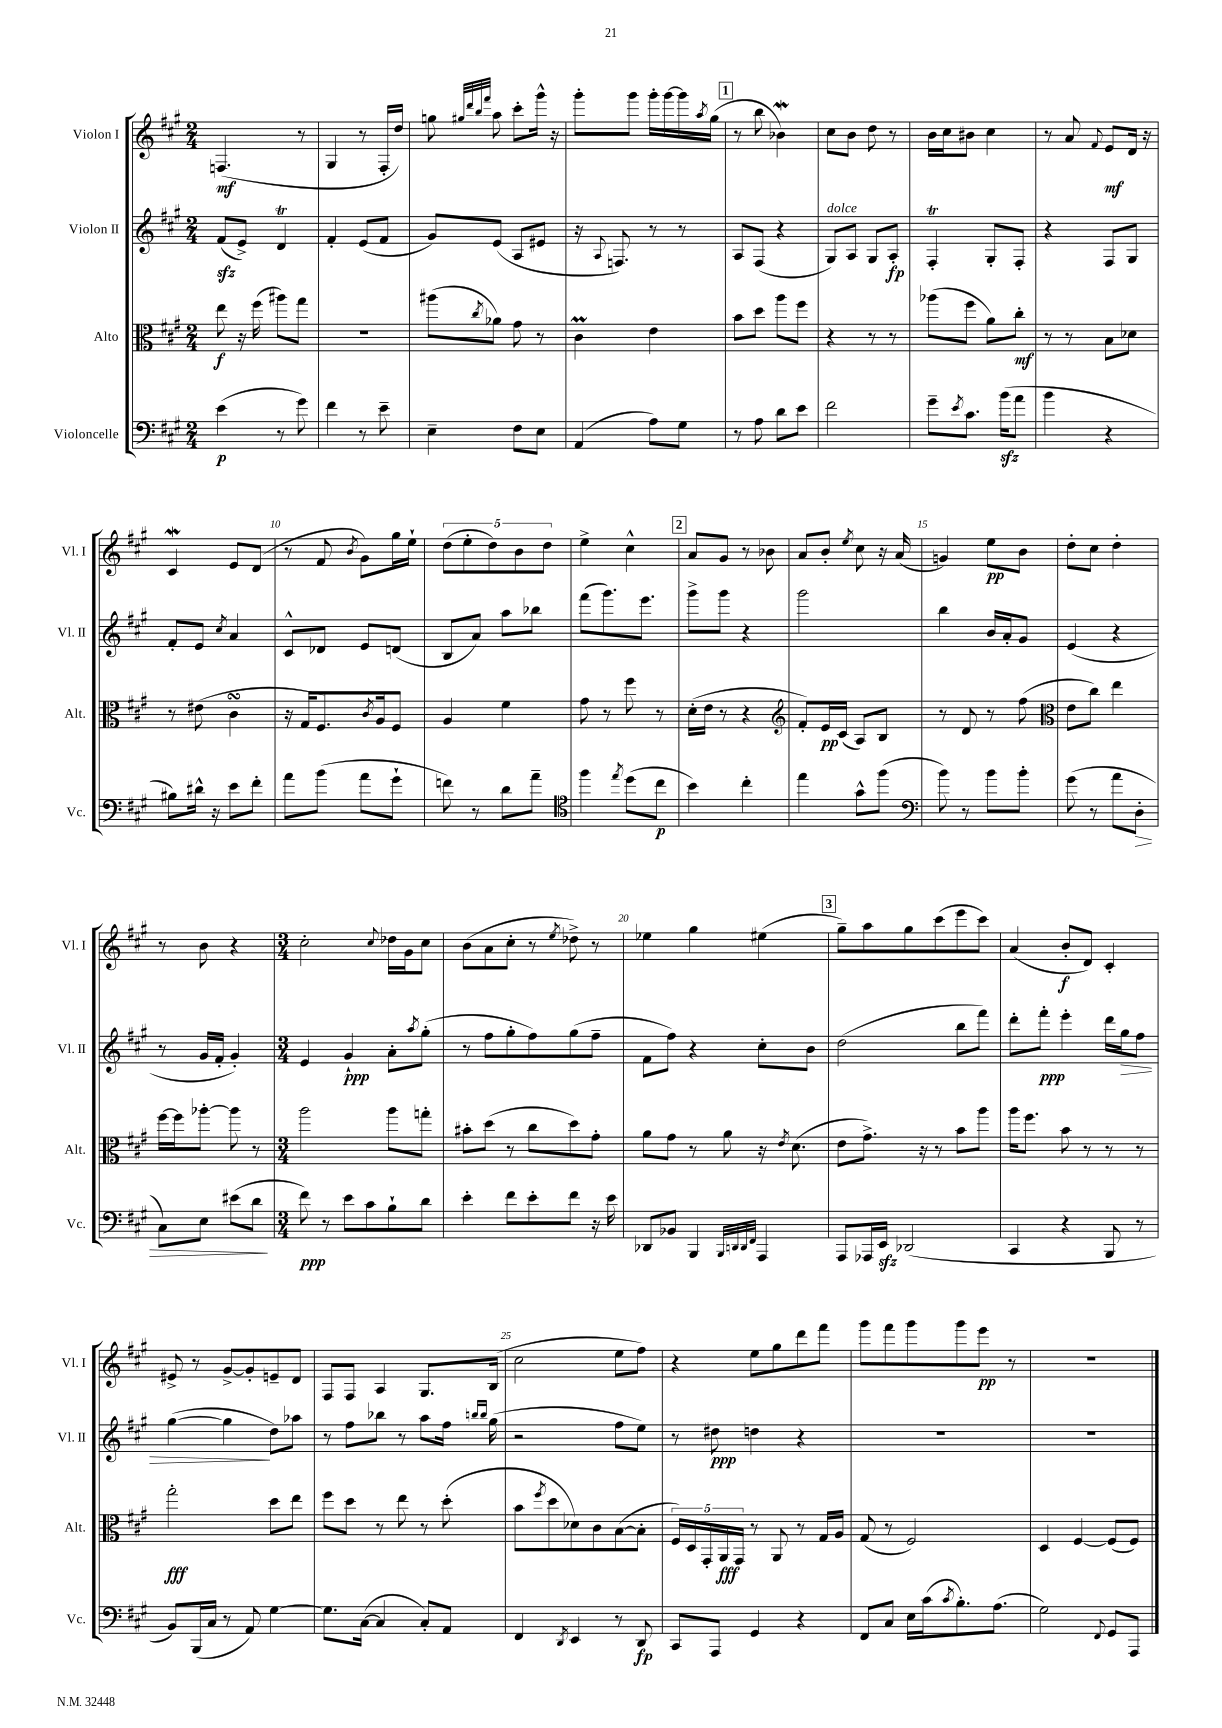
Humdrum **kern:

**kern	**kern	**kern	**kern
*staff4	*staff3	*staff2	*staff1
*clefF4	*clefC3	*clefG2	*clefG2
*k[f#c#g#]	*k[f#c#g#]	*k[f#c#g#]	*k[f#c#g#]
*M2/4	*M2/4	*M2/4	*M2/4
(4e\	8ee\	(8f#/L	(4.F/
.	16r	8e^/J)	.
.	(16ff#\	.	.
8r	8aa#\L)	4d/	.
8g#\)	8gg#\J	.	8r
=	=	=	=
4f#\	2r	4f#'/	4G#/
8r	.	(8e/L	8r
8e~\	.	8f#/J	16F#'/LL
.	.	.	16dd/JJ)
=	=	=	=
4E~\	(8aa#\L	8g#/L)	8gg\
.	.	.	32qqgg#/LLL
.	.	.	32qqddd/
.	.	.	32qqbb/
.	8qcc#/	.	32qqfff#/JJJ
.	8a-\J)	(8e/J	8aa\
8F#\L	8g#\	8A/L	8ccc#'\L
8E\J	8r	8e#/J	16ggg#^^\Jk
.	.	.	16r
=	=	=	=
(4AA/	4c#\	16r	8ggg#'\L
.	.	8qqA/	.
.	.	8.F/)	.
.	.	.	8ggg#\J
8A\L)	4e\	8r	16ggg#'\LL
.	.	.	[16ggg#\
8G#\J	.	8r	16ggg#\]
.	.	.	8qaa/
.	.	.	(16gg#\JJ
=	=	=	=
8r	8b\L	8A/L	8r
8A\	8dd\J	(8F#/J	8bb\
8d\L	8aa\L	4r	4b-\)
8e\J	8ff#\J	.	.
=	=	=	=
2f#\	4r	8G#/L)	8cc#\L
.	.	8A/J	8b\J
.	8r	8G#/L	8dd\
.	8r	8A'/J	8r
=	=	=	=
8g#~\L	(8aa-\L	4F#'/	16b\LL
.	.	.	16cc#\J
8qe/	.	.	.
8.c#\J	8ff#\J	.	8b#\J
.	8a\L)	8G#'/L	4cc#\
(16b\LK	.	.	.
8a\J	8cc#'\J	8F#'/J	.
=	=	=	=
4b\	8r	4r	8r
.	8r	.	8a/
.	.	.	8qqf#/
4r	8B\L	8F#/L	8e/L
.	8d-\J	8G#/J	16d/Jk
.	.	.	16r
=	=	=	=
8B#\L)	8r	8f#'/L	4c#/
16d#^^\Jk	(8e#\	8e/J	.
16r	.	.	.
.	.	8qcc#/	.
8e\L	4c#\	4a/	8e/L
8f#'\J	.	.	(8d/J
=	=	=	=
8a\L	16r	8c#^^/L	8r
.	16G#/LK	.	.
(8b\J	8.F#/)	8d-/J	8f#/
.	.	.	8qb/
8a\L	.	8e/L	8g#\L)
.	8qc#/	.	.
.	16A/k	.	.
8g#`\J	8F#/J	(8d/J	16gg#\L
.	.	.	16ee`\JJ
=	=	=	=
8f\)	4A/	8B/L	(10dd\L
.	.	.	10ee'\
8r	.	8a/J)	.
.	.	.	10dd\)
8d\L	4f#\	8aa\L	.
.	.	.	10b\
8a~\J	.	8bb-\J	.
.	.	.	10dd\J
=	=	=	=
*clefC4	*	*	*
4ff#\	8g#\	(8fff#\L	4ee^\
.	8r	8.ggg#\)	.
8qee/	.	.	.
(8dd\L	8ff#\	.	4cc#^^\
.	.	8.eee\J	.
8cc#\J	8r	.	.
=	=	=	=
4b\)	(16d'\LL	8ggg#^\L	8a/L
.	16e\JJ	.	.
.	8r	8ggg#\J	8g#/J
4cc#'\	4r	4r	8r
.	.	.	8b-\
=	=	=	=
*	*clefG2	*	*
4ee\	8f#'/L)	2ggg#\	8a/L
.	16e/L	.	8b'/J
.	(16c#/JJ	.	.
.	.	.	8qee/
8g#^^\L	8A/L)	.	8cc#\
(8ff#\J	8B/J	.	16r
.	.	.	(16a/
=	=	=	=
*clefF4	*	*	*
8b\)	8r	4bb\	4g/)
8r	8d/	.	.
8b\L	8r	16b/LL	8ee\L
.	.	16a'/J	.
8b'\J	(8ff#\	8g#/J	8b\J
=	=	=	=
*	*clefC3	*	*
(8g#\	8e\L	(4e/	8dd'\L
8r	8cc#\J)	.	8cc#\J
8a\L	4ee\	4r	4dd'\
8D'\J	.	.	.
=	=	=	=
8C#\L)	[16ff#\LL	8r	8r
.	16ff#\]J	.	.
8E\J	[8aa-'\J	16g#/LL	8b\
.	.	16f#'/JJ	.
(8e#\L	8aa-\]	4g#'/)	4r
8d\J	8r	.	.
=	=	=	=
*M3/4	*M3/4	*M3/4	*M3/4
8f#\)	2aa\	4e/	2cc#'\
8r	.	.	.
8e\L	.	4g#`/	.
8c#\	.	.	.
.	.	.	8qqcc#/
8B`\	8aa\L	8a'\L	16dd-\LL
.	.	.	16g#\J
.	.	8qaa/	.
8d\J	8gg'\J	(8gg#'\J	8cc#\J
=	=	=	=
4e'\	8b#'\L	8r	(8b\L
.	(8dd\J	8ff#\L	8a\
8f#\L	8r	8gg#'\	8cc#'\J
8e'\	8cc#\L	8ff#\)	8r
.	.	.	8qee/
8f#\J	8dd\)	(8gg#\	8dd-^\)
16r	8g#'\J	8ff#~\J	8r
16e\	.	.	.
=	=	=	=
8DD-/L	8a\L	8f#\L	4ee-\
8BB-/J	8g#\J	8ff#\J)	.
4BBB/	8r	4r	4gg#\
.	8a\	.	.
32qqBBB/LLL	.	.	.
32qqDD/	.	.	.
32qqDD/	.	.	.
32qqFF#/JJJ	.	.	.
4AAA/	16r	8cc#'\L	(4ee#\
.	8qe/	.	.
.	(8.d\	.	.
.	.	8b\J	.
=	=	=	=
8AAA/L	8e\L	(2dd\	8gg#~\L)
16AAA-/L	8.g#^\J)	.	8aa\
16EE/JJ	.	.	.
(2DD-/	.	.	8gg#\
.	16r	.	.
.	8r	.	(8ccc#\
.	8b\L	8bb\L	8eee\
.	8aa\J	8fff#\J)	8ccc#\J)
=	=	=	=
4CC#/	16aa\LK	8ddd'\L	(4a/
.	8.ff#\J	.	.
.	.	8fff#'\J	.
4r	8b\	4eee'\	8b'/L
.	8r	.	8d/J)
8BBB/	8r	16ddd\LL	4c#'/
.	.	16gg#\J	.
8r	8r	8ff#\J	.
=	=	=	=
8BB/L)	2gg#'\	([4gg#\	8e#^/
(16BBB/L	.	.	8r
16C#/JJ	.	.	.
8r	.	4gg#\]	[8g#^/L
8AA/)	.	.	8g#'/]
[4G#\	8dd\L	8dd\L)	8e~/
.	8ee\J	8aa-\J	8d/J
=	=	=	=
8.G#\]L	8ff#\L	8r	8F#/L
.	8dd\J	8ff#\L	8F#/J
([16C#\Jk	.	.	.
4C#/]	8r	8bb-\J	4A/
.	8ee\	8r	.
8C#'/L)	8r	8aa\L	8.G#/L
8AA/J	(8dd'\	16ff#\Jk	.
.	.	16qqbb/LL	.
.	.	16qqbb/JJ	.
.	.	(16gg#\	(16B/Jk
=	=	=	=
4FF#/	8b\L	2r	2cc#\
.	8qff#/	.	.
.	8dd\	.	.
8qDD/	.	.	.
4EE/	8d-\)	.	.
.	8c#\	.	.
8r	([8B\	8ff#\L	8ee\L
8DD/	8B'\]J	8ee\J)	8ff#\J)
=	=	=	=
8CC#/L	20F#/LL)	8r	4r
.	20D/	.	.
.	20GG#'/	.	.
8AAA/J	.	8dd#\	.
.	20AA/	.	.
.	20GG#/JJ	.	.
4GG#/	8r	4dd\	8ee\L
.	8AA/	.	8gg#\
4r	8r	4r	8ddd\
.	16G#/LL	.	8fff#\J
.	16A/JJ	.	.
=	=	=	=
8FF#/L	(8G#/	2.r	8ggg#\L
8C#/J	8r	.	8fff#\
16E\LL	2F#/)	.	8ggg#\
(16c#\J	.	.	.
8qc#/	.	.	.
8.B'\)	.	.	8ggg#\
.	.	.	8eee\J
(8.A\J	.	.	.
.	.	.	8r
=	=	=	=
2G#\)	4D/	2.r	2.r
.	[4F#/	.	.
8qqFF#/	.	.	.
8GG#/L	(8F#/]L	.	.
8AAA/J	8F#/J)	.	.
==	==	==	==
*-	*-	*-	*-
